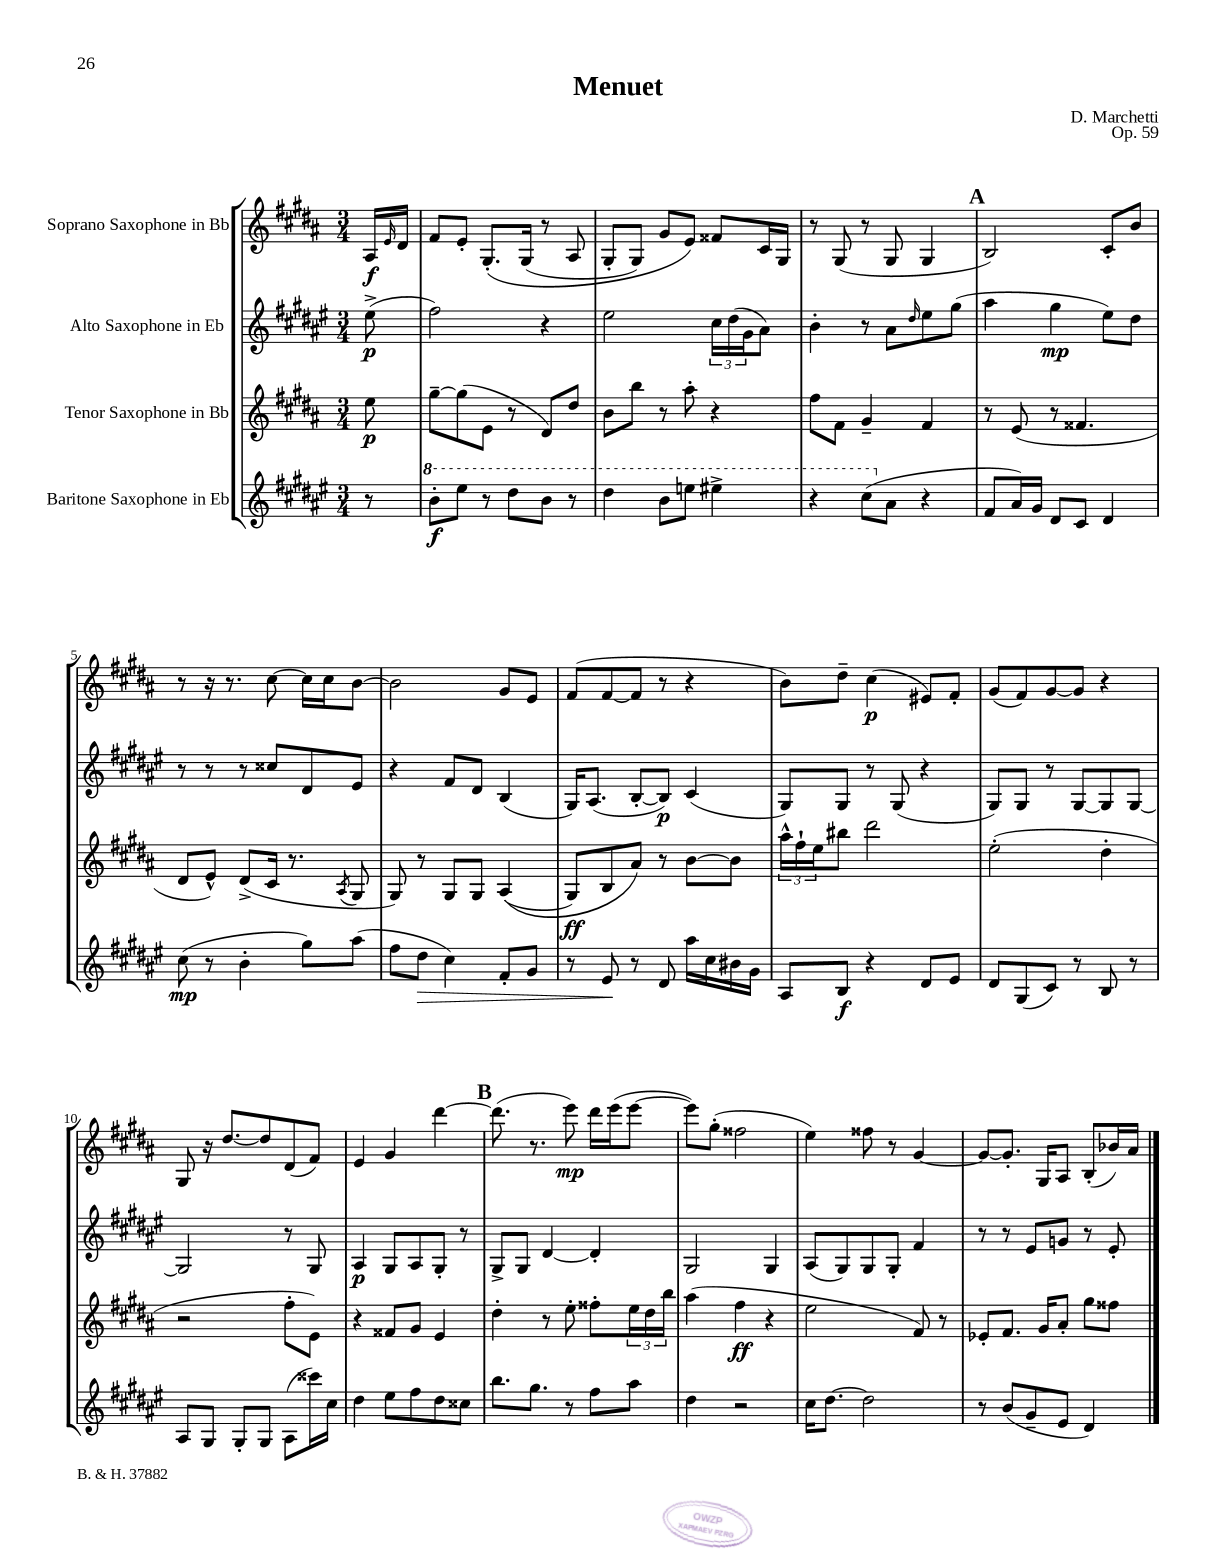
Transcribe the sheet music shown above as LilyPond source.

\header { title = "Menuet" composer = "D. Marchetti" opus = "Op. 59" }
<<
\new StaffGroup <<
\new Staff = "s0" \with { instrumentName = "Soprano Saxophone in Bb" } {
    \clef treble \key b \major \numericTimeSignature \time 3/4 \partial 8
    ais16\f \grace { e'16 } dis'16 |
    fis'8 e'8-. gis8.-.\( gis16( r8 ais8 |
    gis8-. gis8) gis'8 e'8\) fisis'8 cis'16 gis16 |
    r8 gis8( r8 gis8 gis4 |
    \mark \markup { \bold "A" } b2) cis'8-. b'8 |
    r8 r16 r8. cis''8~ cis''16 cis''16 b'8~ |
    b'2 gis'8 e'8 |
    fis'8( fis'8~ fis'8 r8 r4 |
    b'8) dis''8-- cis''4\p( eis'8) fis'8-. |
    gis'8( fis'8) gis'8~ gis'8 r4 |
    gis8 r16 dis''8.~ dis''8 dis'8( fis'8) |
    e'4 gis'4 dis'''4~ |
    \mark \markup { \bold "B" } dis'''8.( r8. e'''8\mp) dis'''16 e'''16( e'''8~ |
    e'''8) gis''8-.( fisis''2 |
    e''4) fisis''8 r8 gis'4~ |
    gis'8~ gis'8.-. gis16 ais8 b8-.( bes'16) ais'16 \bar "|." |
}
\new Staff = "s1" \with { instrumentName = "Alto Saxophone in Eb" } {
    \clef treble \key fis \major \numericTimeSignature \time 3/4 \partial 8
    eis''8->\p( |
    fis''2) r4 |
    eis''2 \tuplet 3/2 { cis''16 dis''16( gis'16 } ais'8) |
    b'4-. r8 ais'8 \grace { dis''16 } eis''8 gis''8( |
    \mark \markup { \bold "A" } ais''4 gis''4\mp eis''8) dis''8 |
    r8 r8 r8 cisis''8 dis'8 eis'8 |
    r4 fis'8 dis'8 b4( |
    gis16) ais8.( b8~-. b8\p) cis'4( |
    gis8) gis8 r8 gis8( r4 |
    gis8) gis8 r8 gis8~ gis8 gis8~ |
    gis2 r8 gis8 |
    ais4\p gis8 ais8 gis8-. r8 |
    \mark \markup { \bold "B" } gis8-> gis8 dis'4~ dis'4-. |
    gis2 gis4 |
    ais8( gis8) gis8 gis8-. fis'4 |
    r8 r8 eis'8 g'8 r8 eis'8-. \bar "|." |
}
\new Staff = "s2" \with { instrumentName = "Tenor Saxophone in Bb" } {
    \clef treble \key b \major \numericTimeSignature \time 3/4 \partial 8
    e''8\p |
    gis''8~-- gis''8( e'8 r8 dis'8) dis''8 |
    b'8 b''8 r8 ais''8-. r4 |
    fis''8 fis'8 gis'4-- fis'4 |
    \mark \markup { \bold "A" } r8 e'8( r8 fisis'4. |
    dis'8 e'8-^) dis'8->( cis'16 r8. \acciaccatura { ais8 } gis8 |
    gis8) r8 gis8 gis8 ais4(\( |
    gis8\ff) b8 ais'8\) r8 b'8~ b'8 |
    \tuplet 3/2 { ais''16-^ fis''16-! e''16 } bis''8 dis'''2 |
    e''2-.( dis''4-. |
    r2 fis''8-. e'8) |
    r4 fisis'8 gis'8 e'4 |
    \mark \markup { \bold "B" } dis''4-. r8 e''8-. fisis''8-. \tuplet 3/2 { e''16 dis''16 b''16 } |
    ais''4( fis''4\ff r4 |
    e''2 fis'8) r8 |
    ees'8-. fis'8. gis'16 ais'8-. gis''8 fisis''8 \bar "|." |
}
\new Staff = "s3" \with { instrumentName = "Baritone Saxophone in Eb" } {
    \clef treble \key fis \major \numericTimeSignature \time 3/4 \partial 8
    r8 |
    \ottava #1 b''8-.\f eis'''8 r8 dis'''8 b''8 r8 |
    dis'''4 b''8 e'''8 eis'''4-> |
    r4 cis'''8( \ottava #0 ais'8 r4 |
    \mark \markup { \bold "A" } fis'8 ais'16) gis'16 dis'8 cis'8 dis'4 |
    cis''8\mp( r8 b'4-. gis''8) ais''8( |
    fis''8 dis''8\> cis''4) fis'8-. gis'8 |
    r8 eis'8\! r8 dis'8 ais''16 cis''16 bis'16 gis'16 |
    ais8 b8\f r4 dis'8 eis'8 |
    dis'8 gis8( cis'8) r8 b8 r8 |
    ais8 gis8 gis8-. gis8 ais8( cisis'''16) cis''16 |
    dis''4 eis''8 fis''8 dis''8 cisis''8 |
    \mark \markup { \bold "B" } b''8. gis''8. r8 fis''8 ais''8 |
    dis''4 r2 |
    cis''16 dis''8.~ dis''2 |
    r8 b'8( gis'8-- eis'8 dis'4) \bar "|." |
}
>>
>>
